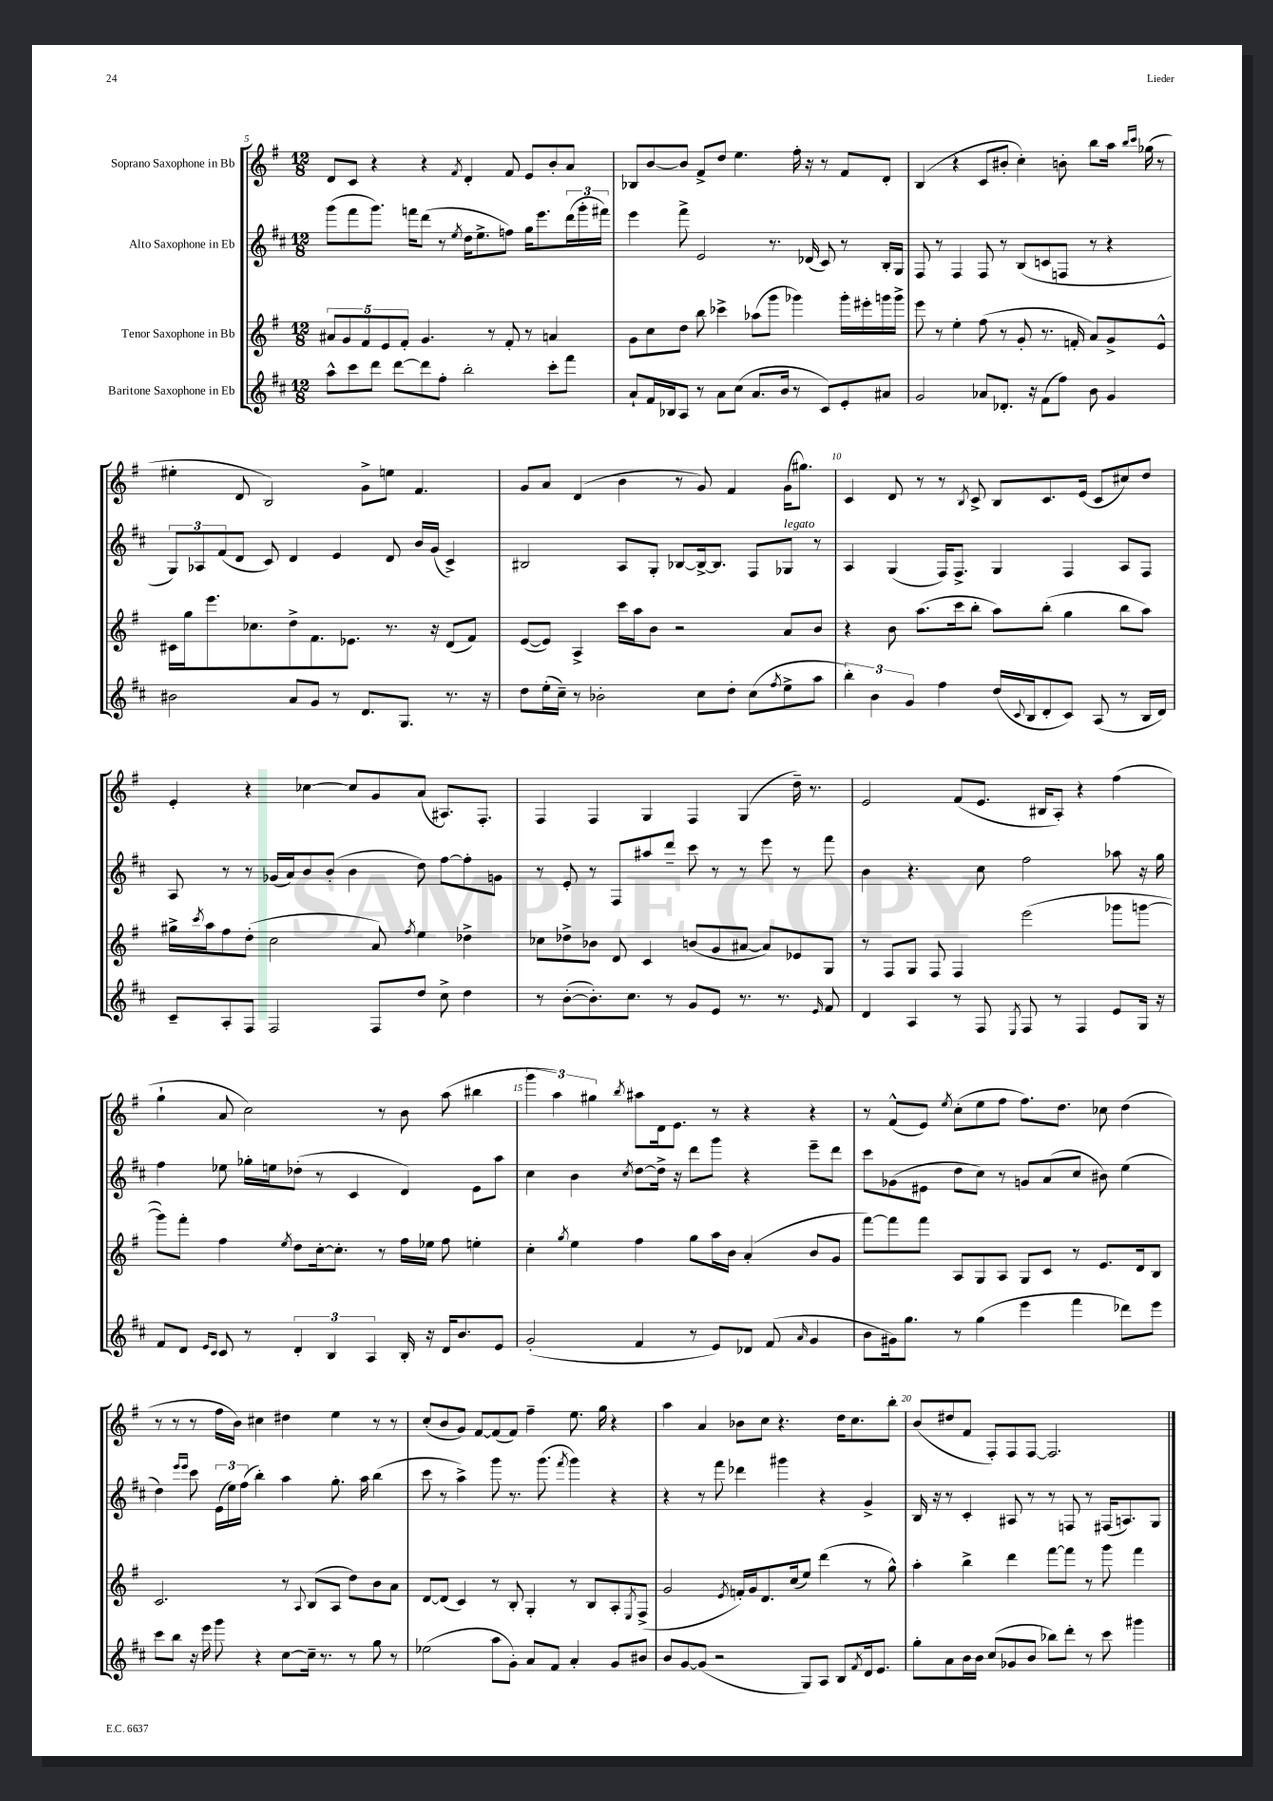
<<
\new StaffGroup <<
\new Staff = "s0" \with { instrumentName = "Soprano Saxophone in Bb" } {
    \clef treble \key g \major \numericTimeSignature \time 12/8
    d'8 c'8 r4 r4 \acciaccatura { fis'8 } d'4-. fis'8 e'8 b'8-. a'8 |
    bes8 b'8~ b'8 fis'8-> d''8 e''4. fis''16-. r16 r8 fis'8 d'8-. |
    b4( r4 c'8 bis'8-. c''4-.) b'8-. b''8 a''16 \grace { b''16 c'''16 } ges''16( r8 |
    eis''4-. d'8 b2) g'8-> e''8 fis'4. |
    g'8 a'8 d'4( b'4 r8 g'8) fis'4 g'16( gis''8.) |
    c'4 d'8 r8 r8 \acciaccatura { b8 } c'8-> b8 c'8. e'16( c'8 cis''8) d''8 |
    e'4-. r4 ces''4~ ces''8 g'8 a'8( ais8.) fis8.-. |
    fis4 fis4 g4 fis4 g4( d''16--) r8. |
    e'2 fis'8( e'8. bis16 a8-.) r4 fis''4( |
    g''4-! a'8 c''2) r8 b'8 a''8( bis''4 |
    \tuplet 3/2 { g'''4 a''4) gis''4 } \acciaccatura { b''8 } ais''8 d'16 e'8. r8 r4 r4 |
    r8 fis'8-^( e'8) \acciaccatura { e''8 } c''8-.( e''8 fis''8 fis''8.) d''8. ces''8 d''4( |
    r8 r8 r8 fis''16 b'16) cis''4 dis''4 e''4 r8 r8 |
    c''8-.( b'8 g'8) fis'8~ fis'8( fis'8) fis''4-- e''8. g''16 r4 |
    a''4 a'4 bes'8 c''8 r4. d''16 c''8. b''8-. |
    b'8( dis''8 fis'8 fis8-.) fis8 fis8~ fis2. \bar "|." |
}
\new Staff = "s1" \with { instrumentName = "Alto Saxophone in Eb" } {
    \clef treble \key d \major \numericTimeSignature \time 12/8
    g'''8( fis'''8 g'''8.) f'''16 d'''8( r8 \acciaccatura { e''8 } d''16 e''8.-> f''8) g''16 e'''8. \tuplet 3/2 { d'''16( g'''16-. fis'''16) } |
    e'''4 fis'''8-> e'2 r8. des'16( cis'8) r8 b16-. g16 |
    fis8 r8 fis4 fis8 r8 b8( c'8 f8 r8 r4 |
    \tuplet 3/2 { g8) aes8 fis'8( } d'8 cis'8) d'4 e'4 d'8 b'16 g'16( cis'4->) |
    bis2 a8 g8-. bes8~ bes16~-> bes8. fis8 ges8^\markup { \italic "legato" } r8 |
    a4 g4( fis16) fis8.-> g4 fis4 a8 fis8 |
    a8 r8 r8 ges'16( a'16) b'8 b'8-.( b'4 d''8) fis''8~ fis''8-. g'8 |
    r8 e'8-. r8 fis8 ais''8 d'''8-- cis'''8 r8 r8 e'''8 r8 fis'''8 |
    b'4 r4. cis''8 fis''2 aes''8 r16 g''16 |
    fis''4 ees''8 ges''16-. e''16 des''8-.( r8 cis'4 d'4) e'8 a''8 |
    cis''4 b'4 \acciaccatura { cis''8 } d''8~ d''16-> r16 d'''8 g'''8 r4 e'''8-- d'''8 |
    cis'''8 ges'8( eis'8 d''8 cis''8) r8 g'8 a'8( cis''8 bis'8) e''4( |
    d''4) \grace { e'''16 e'''16 } cis'''8 \tuplet 3/2 { e'16( e''16) fis''16( } b''4-.) a''4 g''8.-. a''16 b''4( |
    cis'''8 r8 a''4->) g'''8 r8. g'''8.( \acciaccatura { fis'''8 } g'''4) r4 |
    r4 r8 fis'''8 des'''4 gis'''4 r4 g'4-> |
    b16 r16 r8 cis'4-. ais8 r8 r8 f8 r8 fis16( a8.) g8 \bar "|." |
}
\new Staff = "s2" \with { instrumentName = "Tenor Saxophone in Bb" } {
    \clef treble \key g \major \numericTimeSignature \time 12/8
    \tuplet 5/4 { ais'8 g'8 fis'8 e'8 fis'8-. } g'4. r8 fis'8-. r8 a'4 |
    g'8 c''8 d''8 b''8 ces'''4-> aes''8( g'''8 ges'''4) ges'''16-. eis'''16-. g'''16 g'''16-> |
    e'''8 r8 e''4-. fis''8( r8 g'8-. r8. f'16-. a'8) g'8-> e'8-^ |
    cis'16 g''16 e'''8. ces''8. d''8-> fis'8. ees'8. r8. r16 d'8( fis'8) |
    e'8~( e'8) a4-> c'''16 a''16 b'8 r2 a'8 b'8 |
    r4 b'8 a''8.( c'''16 b''8-. a''8) b''8-.( g''4 b''8 a''8) |
    gis''16-> \acciaccatura { c'''8 } a''16 fis''8 d''8-.( c''2 a'8) \acciaccatura { fis''8 } e''4 des''4-> |
    ces''8 des''8-> bes'8 d'8 c'4 b'8( g'8 ais'8~ ais'8) ees'8 g8 |
    r8 fis8 g8 fis8 fis4 e'''2( ges'''8 g'''8~ |
    g'''8) fis'''8-. fis''4 \acciaccatura { e''8 } d''8 c''16~-. c''8.-. r8 fis''16 ees''16 fis''8 e''4-. |
    c''4-. \acciaccatura { g''8 } e''4 fis''4 g''8 a''16 b'16 a'4-.( b'8 g'8 |
    fis'''8~) fis'''8 fis'''8 a8 g8 a8 g8 c'8 r8 e'8. d'16 b8 |
    c'2. r8 \appoggiatura { a8 } b8( a8 d''8) b'8 a'8 |
    d'8~ d'8( c'4) r8 b8-. g4-. r8 b8 a8-. \acciaccatura { e8 } fis8->( |
    g'2 \acciaccatura { e'8 } f'16-.) g'16 d'8. c''16( e''8) d'''4( r8 g''8-^) |
    a''4-. b''4-> d'''4 fis'''8~ fis'''8 r8 g'''8 fis'''4 \bar "|." |
}
\new Staff = "s3" \with { instrumentName = "Baritone Saxophone in Eb" } {
    \clef treble \key d \major \numericTimeSignature \time 12/8
    a''8-^ cis'''8 d'''8 d'''8~ d'''8 fis''8-. b''2-. cis'''8-. fis'''8 |
    a'8-! fis'16 bes16 a8 r8 a'8 cis''8( a'8. b'16 r8 cis'8) e'8-. ais'8 |
    g'2 aes'8 des'8.-. r16 fis'8( fis''8) b'8 g'4 |
    bis'2 a'8 g'8 r8 d'8. g8. r8. r16 |
    d''8 e''16-.( cis''16--) r8 bes'2-. cis''8 d''8-. cis''8( \acciaccatura { fis''8 } e''8-> a''8 |
    \tuplet 3/2 { b''4-.) b'4 g'4 } fis''4 d''16( \appoggiatura { cis'8 } b16 d'8-. cis'8) a8( r8 b16 d'16) |
    cis'8-- a8-. fis8 fis2 fis8 d''8 cis''8-> d''4 |
    r8 b'8~-.( b'8.-.) cis''8. r8 g'8 e'8 r8. r8. \grace { e'16 } fis'8 |
    d'4 a4 r8 fis8 \acciaccatura { e8 } fis8 r8 fis4 e'8 g16 r16 |
    fis'8 d'8 \grace { e'16 cis'16 } cis'8 r8 \tuplet 3/2 { d'4-. b4 a4 } b16-. r16 d'16 b'8. e'8 |
    g'2-.( fis'4 r8 e'8) des'8 fis'8( \grace { a'16 } g'4 |
    b'8 gis'16) g''8. r8 g''4( e'''4 fis'''4 des'''8) e'''8 |
    cis'''8 b''8 r16 e'''16 g'''8 r4 cis''8~ cis''16-- r8. r8 g''8 r8 |
    ees''2( a''8 g'8-.) a'8 fis'8 a'4-. g'8 bis'8 |
    b'8 g'8~ g'8( r2 g8) a8 b8 \acciaccatura { fis'8 } d'16 e'8. |
    g''8-. a'8 b'16 b'16 cis''8( ges'8 b'8 bes''8) d'''8-. r8 cis'''8 gis'''4 \bar "|." |
}
>>
>>
\layout { \context { \Score currentBarNumber = #5 \override BarNumber.break-visibility = ##(#f #t #t) barNumberVisibility = #(every-nth-bar-number-visible 5) } }
